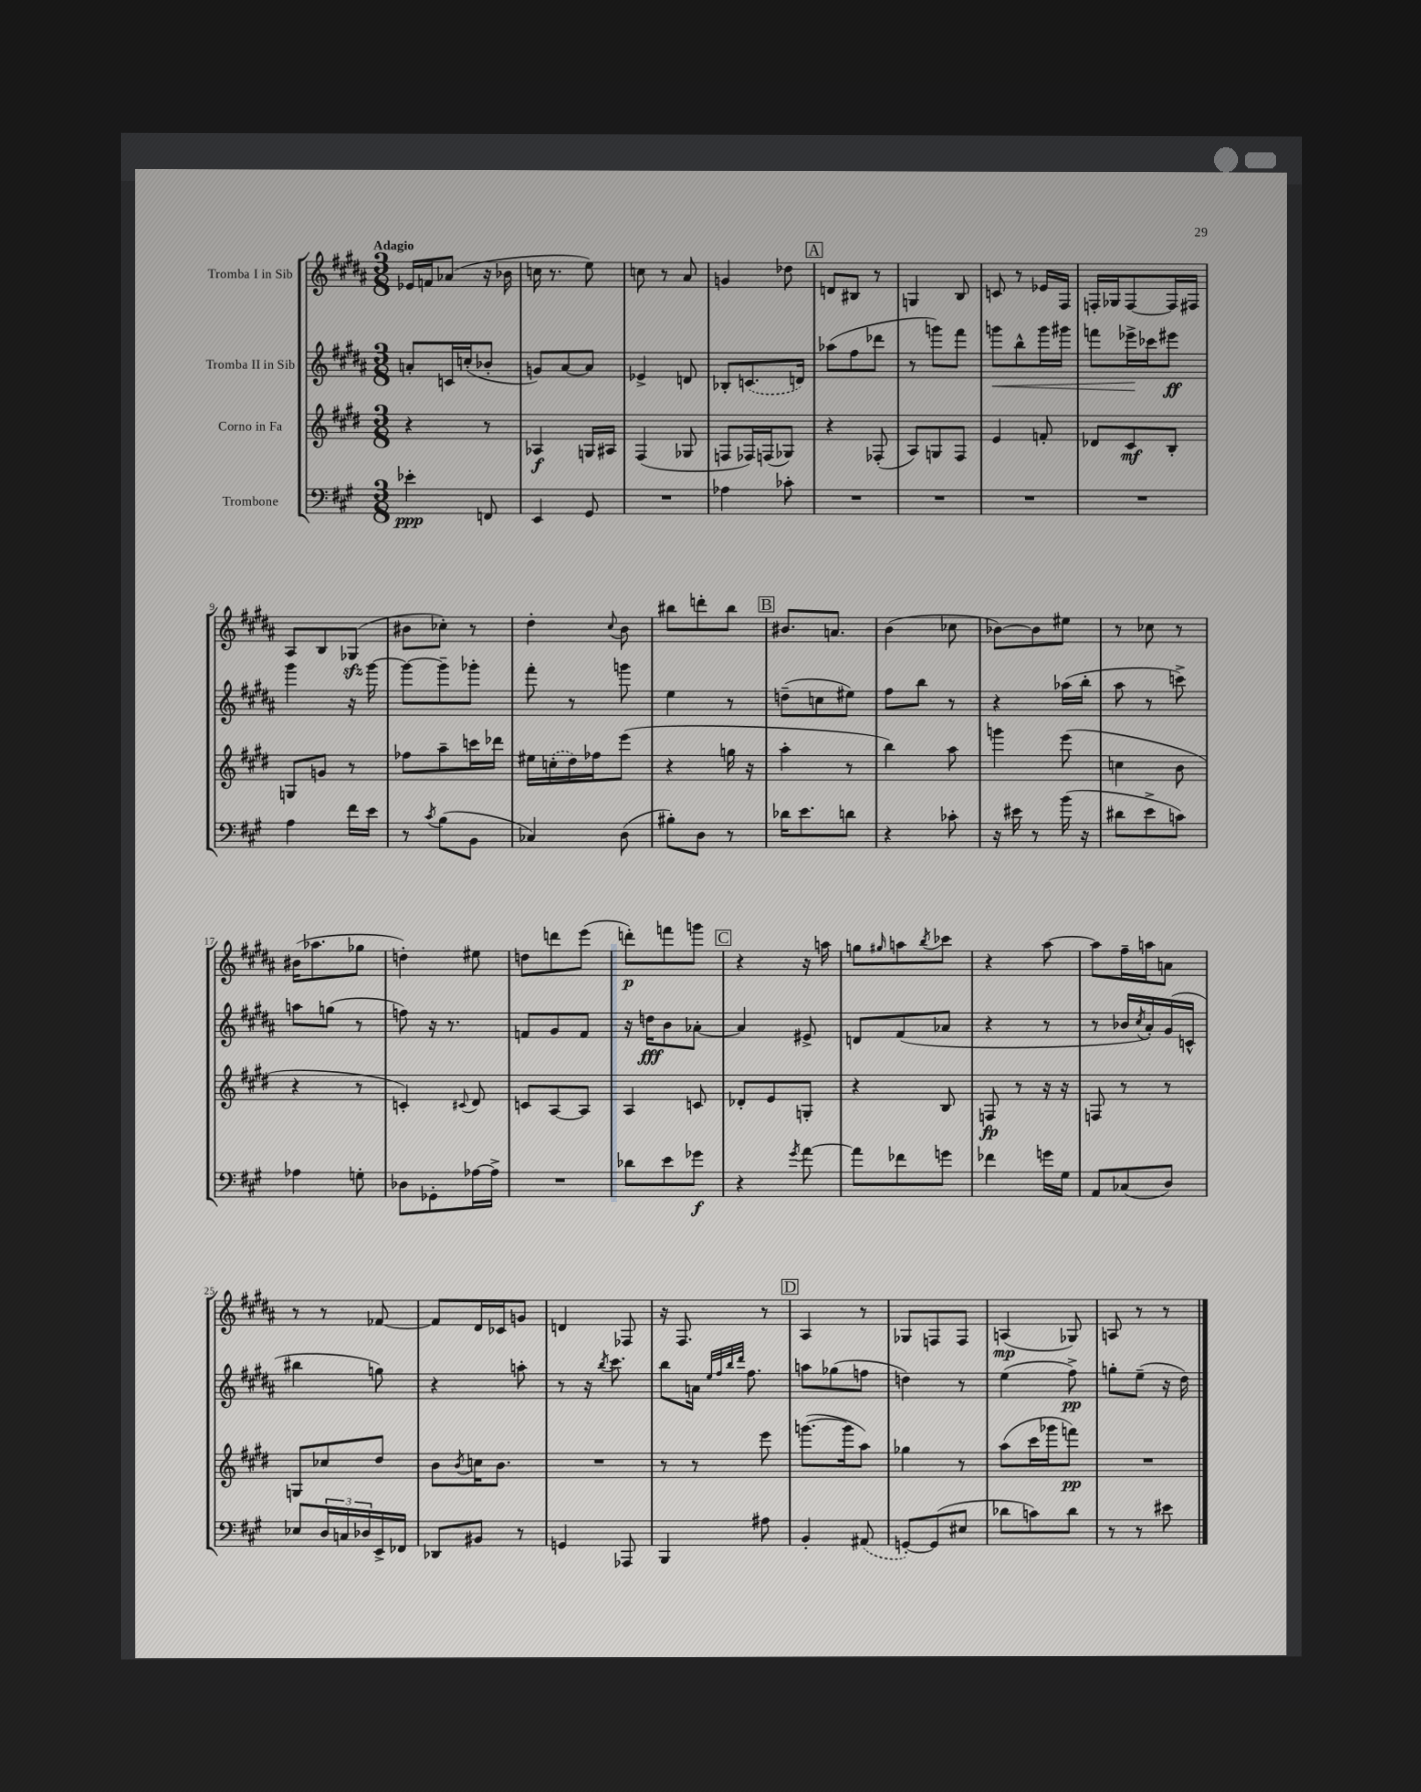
<<
\new StaffGroup <<
\new Staff = "s0" \with { instrumentName = "Tromba I in Sib" } {
    \clef treble \key b \major \numericTimeSignature \time 3/8 \tempo "Adagio"
    ees'16 f'16 aes'8( r16 bes'16 |
    c''16 r8. e''8) |
    c''8 r8 ais'8 |
    g'4 des''8 |
    \mark \markup { \box "A" } d'8 bis8 r8 |
    g4 b8 |
    c'8 r8 ees'16 fis16 |
    f16-. ges16 f8~ f16 fis16 |
    ais8 b8 ges8\sfz( |
    bis'8 ces''8-.) r8 |
    dis''4-. \appoggiatura { cis''8 } b'8 |
    bis''8 d'''8-. bis''8 |
    \mark \markup { \box "B" } bis'8. a'8. |
    b'4( ces''8 |
    bes'8~) bes'8 eis''8 |
    r8 ces''8 r8 |
    bis'16( aes''8. ges''8 |
    d''4-.) eis''8 |
    d''8 d'''8 e'''8( |
    d'''8-.\p) f'''8 g'''8 |
    \mark \markup { \box "C" } r4 r16 a''16 |
    g''8 \grace { gis''16 } a''8 \acciaccatura { b''8 } ces'''8 |
    r4 ais''8~ |
    ais''8 fis''16-- a''16 a'8 |
    r8 r8 fes'8~ |
    fes'8 dis'16 ces'16 g'8 |
    d'4 fes8 |
    r16 fis8. r8 |
    \mark \markup { \box "D" } ais4 r8 |
    ges8 f8 f8 |
    a4\mp( ges8) |
    a8 r8 r8 \bar "|." |
}
\new Staff = "s1" \with { instrumentName = "Tromba II in Sib" } {
    \clef treble \key b \major \numericTimeSignature \time 3/8
    a'8-. c'16 c''16-.( bes'8-. |
    g'8) ais'8~ ais'8 |
    ees'4-> d'8 |
    bes8-. \once \slurDashed c'8.( d'16) |
    \mark \markup { \box "A" } aes''8( fis''8 des'''8 |
    r8 g'''8) fis'''8 |
    g'''8\< b''8-^ g'''16 gis'''16 |
    f'''8 ees'''16->\! ces'''16 eis'''8\ff |
    gis'''4 r16 gis'''16~ |
    gis'''8~ gis'''8-- ges'''8-. |
    fis'''8-. r8 g'''8 |
    e''4 r8 |
    \mark \markup { \box "B" } d''8--( c''8 eis''8) |
    fis''8 b''8 r8 |
    r4 aes''16( b''16-. |
    ais''8 r8 c'''8->) |
    a''8 g''8( r8 |
    f''8) r16 r8. |
    f'8 gis'8 f'8 |
    r16 d''16\fff b'8 aes'8~-. |
    \mark \markup { \box "C" } aes'4 eis'8-> |
    d'8 fis'8( aes'8 |
    r4 r8 |
    r8 bes'16 \acciaccatura { cis''8 } ais'16-.) gis'16( c'16-^ |
    bis''4 g''8) |
    r4 a''8-. |
    r8 r16 \acciaccatura { b''8 } cis'''8. |
    b''8 a'16 \grace { e''32 fis''32 b''32 dis'''32 } fis''8. |
    \mark \markup { \box "D" } a''8 ges''8( f''8 |
    d''4) r8 |
    e''4( fis''8->\pp) |
    g''8-. e''8--( r16 dis''16) \bar "|." |
}
\new Staff = "s2" \with { instrumentName = "Corno in Fa" } {
    \clef treble \key e \major \numericTimeSignature \time 3/8
    r4 r8 |
    aes4\f g16 ais16 |
    fis4( ges8 |
    f8 fes16) f16( ges8) |
    \mark \markup { \box "A" } r4 fes8-.( |
    a8) g8 fis8 |
    e'4 f'8-. |
    des'8 cis'8\mf b8-. |
    g8 g'8 r8 |
    fes''8 a''8-- c'''16 des'''16 |
    eis''16 \once \slurDashed c''16-.( dis''16) fes''16 e'''8( |
    r4 g''16 r16 |
    \mark \markup { \box "B" } a''4-. r8 |
    b''4) a''8 |
    g'''4 e'''8( |
    c''4 b'8 |
    r4 r8 |
    c'4-.) \appoggiatura { cis'8 } dis'8 |
    c'8 a8~ a8 |
    a4 c'8 |
    \mark \markup { \box "C" } des'8-. e'8 g8-. |
    r4 b8 |
    f8\fp r8 r16 r16 |
    f8 r8 r8 |
    g8 ces''8 dis''8 |
    b'8 \acciaccatura { b'8 } c''16 b'8. |
    R4. |
    r8 r8 e'''8 |
    \mark \markup { \box "D" } g'''8.~( g'''16 a''8) |
    ges''4 r8 |
    a''8( cis'''16 ges'''16 f'''8\pp) |
    R4. \bar "|." |
}
\new Staff = "s3" \with { instrumentName = "Trombone" } {
    \clef bass \key a \major \numericTimeSignature \time 3/8
    ees'4-.\ppp f,8 |
    e,4 gis,8 |
    R4. |
    aes4 ces'8-. |
    \mark \markup { \box "A" } R4. |
    R4. |
    R4. |
    R4. |
    a4 fis'16 e'16 |
    r8 \acciaccatura { cis'8 } b8( b,8 |
    ces4) d8( |
    bis8-.) d8 r8 |
    \mark \markup { \box "B" } des'16 e'8. d'8 |
    r4 ces'8-. |
    r16 eis'16 r8 b'16( r16 |
    dis'8 e'8-> c'8) |
    aes4 g8-. |
    des8 ges,8-. aes16~ aes16-> |
    R4. |
    des'8 e'8 ges'8\f |
    \mark \markup { \box "C" } r4 \acciaccatura { gis'8 } a'8~ |
    a'8 fes'8 g'8 |
    fes'4 g'16 gis16 |
    a,8 ces8( d8) |
    ees8 \tuplet 3/2 { d16 c16 des16 } e,16-> fes,16 |
    des,8 bis,8 r8 |
    g,4 aes,,8 |
    b,,4 ais8 |
    \mark \markup { \box "D" } b,4-. \once \slurDashed ais,8( |
    g,8~-.) g,8( eis8 |
    des'8 c'8) des'8 |
    r8 r8 eis'8 \bar "|." |
}
>>
>>
